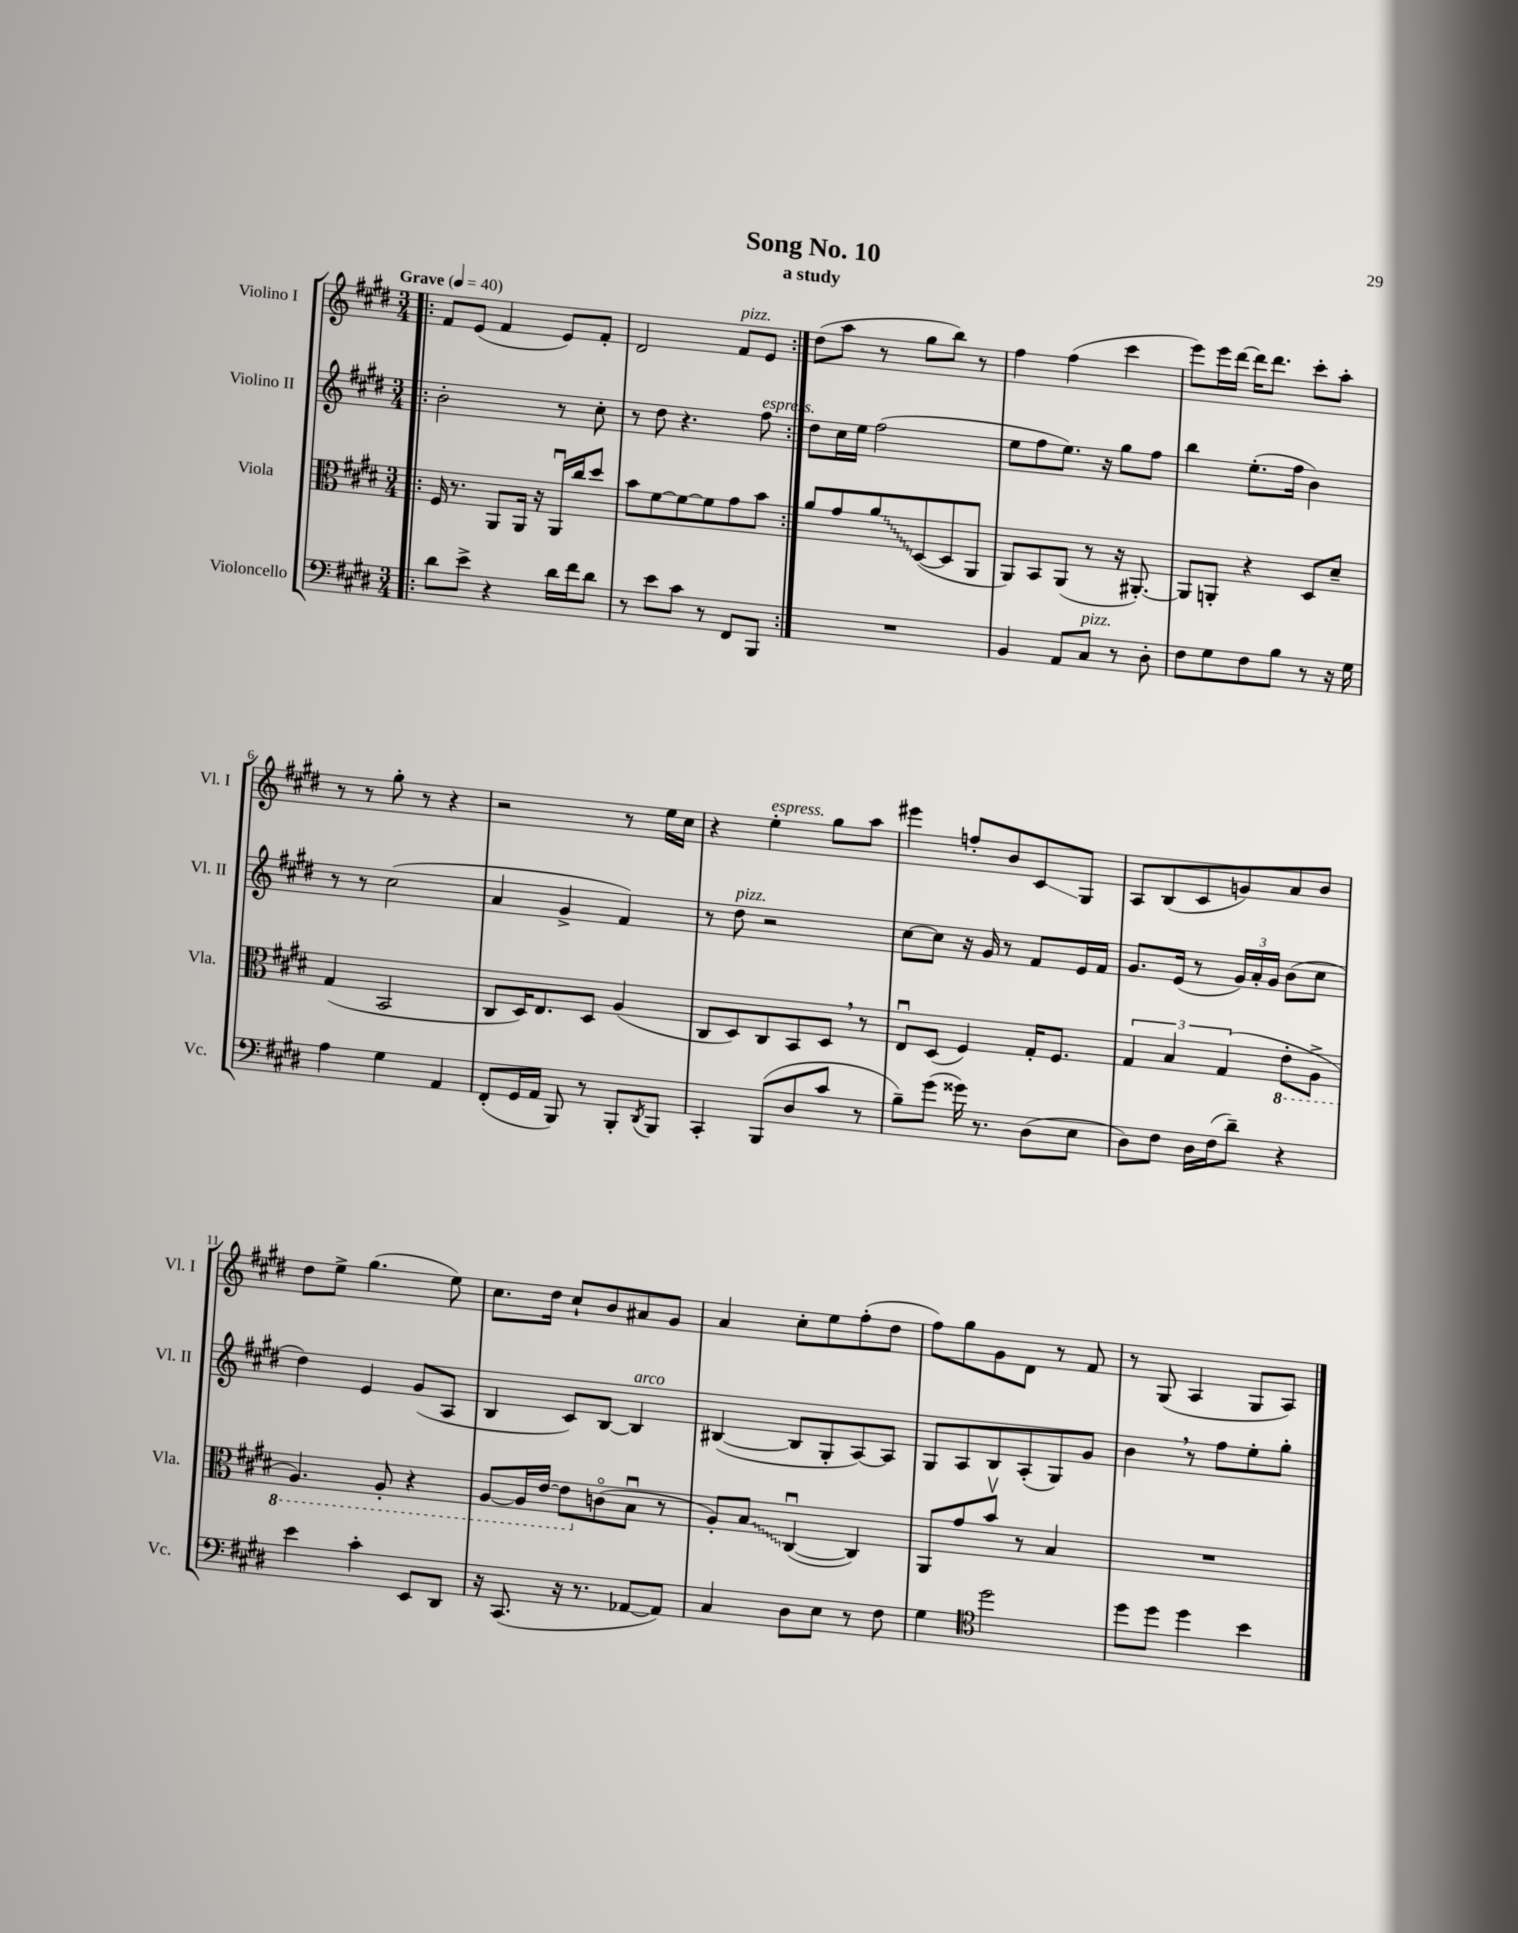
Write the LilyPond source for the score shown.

\header { title = "Song No. 10" subtitle = "a study" }
<<
\new StaffGroup <<
\new Staff = "s0" \with { instrumentName = "Violino I" shortInstrumentName = "Vl. I" } {
    \clef treble \key e \major \numericTimeSignature \time 3/4 \tempo "Grave" 4 = 40
    \repeat volta 2 { \bar ".|:" fis'8 e'8( fis'4 e'8) fis'8-. |
    dis'2 fis'8^\markup { \italic "pizz." } e'8 | }
    dis''8( a''8 r8 gis''8 b''8) r8 |
    fis''4 fis''4( cis'''4 |
    e'''8) e'''16 dis'''16~ dis'''16 dis'''8. cis'''8-. a''8-. |
    r8 r8 gis''8-. r8 r4 |
    r2 r8 e''16 cis''16 |
    r4 e''4-.^\markup { \italic "espress." } gis''8 a''8 |
    eis'''4 f''8-. b'8 cis'8\glissando gis8 |
    a8 b8( cis'8 g'8) a'8 b'8 |
    dis''8 e''8-> gis''4.( e''8) |
    cis''8. dis''16 cis''8-! b'8 ais'8 gis'8 |
    a'4 cis''8-. e''8 fis''8-.( dis''8 |
    fis''8) gis''8 gis'8 dis'8 r8 fis'8 |
    r8 gis8( a4 gis8 a8) \bar "|." |
}
\new Staff = "s1" \with { instrumentName = "Violino II" shortInstrumentName = "Vl. II" } {
    \clef treble \key e \major \numericTimeSignature \time 3/4
    \repeat volta 2 { \bar ".|:" b'2-. r8 cis''8-. |
    r8 dis''8 r4. fis''8^\markup { \italic "espress." } | }
    dis''8 cis''16 e''16 fis''2( |
    e''8 fis''8 e''8.) r16 gis''8 fis''8 |
    b''4 e''8.-.( fis''16 b'4) |
    r8 r8 cis''2( |
    a'4 gis'4-> fis'4) |
    r8 dis''8^\markup { \italic "pizz." } r2 |
    cis''8~ cis''8 r16 gis'16 r8 fis'8 e'16 fis'16 |
    gis'8. e'16( r8 \tuplet 3/2 { gis'16) a'16-. gis'16 } b'8( cis''8 |
    dis''4) e'4 gis'8( a8 |
    b4 cis'8) b8~ b4^\markup { \italic "arco" } |
    bis4~( bis8 gis8-. a8~) a8 |
    gis8 a8 b8 a8-.( gis8) gis'8 |
    b'4 \breathe r8 fis''8 e''8-. gis''8-. \bar "|." |
}
\new Staff = "s2" \with { instrumentName = "Viola" shortInstrumentName = "Vla." } {
    \clef alto \key e \major \numericTimeSignature \time 3/4
    \repeat volta 2 { \bar ".|:" fis16 r8. a,8 a,16 r16 a,16\downbow cis''16 dis''8 |
    b'8 fis'8~ fis'8~ fis'8 gis'8 b'8 | }
    a'8 gis'8 \once \override Glissando.style = #'zigzag a'8\glissando dis8~( dis8 a,8 |
    a,8) b,8 a,8( r8 r16 ais,8.~-.) |
    ais,8 a,8-. r4 dis8 dis'8-- |
    gis4( b,2 |
    cis8 dis16) e8. dis8 a4( |
    cis8 dis8) cis8 b,8 dis8 \breathe r8 |
    e8\downbow dis8( fis4) gis16-. fis8. |
    \tuplet 3/2 { gis4 b4 gis4( } \ottava #-1 e8-. a,8-> |
    a,4.) a,8-. r4 |
    a,8~ a,16 e16~ e8 \ottava #0 c'8\flageolet( b8\downbow r8 |
    a8-.) \once \override Glissando.style = #'zigzag b8\glissando cis4~\downbow( cis4) |
    a,8 gis'8 b'8\upbow r8 b4 |
    R2. \bar "|." |
}
\new Staff = "s3" \with { instrumentName = "Violoncello" shortInstrumentName = "Vc." } {
    \clef bass \key e \major \numericTimeSignature \time 3/4
    \repeat volta 2 { \bar ".|:" dis'8 e'8-> r4 dis'16 fis'16 dis'8 |
    r8 e'8 cis'8 r8 fis,8 b,,8 | }
    R2. |
    b,4 a,8 cis8^\markup { \italic "pizz." } r8 dis8-. |
    fis8 gis8 fis8 b8 r8 r16 gis16 |
    a4 gis4 a,4 |
    fis,8-.( gis,16 a,16 b,,8) r8 b,,8-. \acciaccatura { dis,8 } b,,8 |
    cis,4-. b,,8( dis8 cis'8 r8 |
    b8--) gis'8( gisis'16) r8. dis8( e8 |
    dis8) fis8 dis16 fis16( dis'8--) r4 |
    e'4 cis'4-. e,8 dis,8 |
    r16 cis,8.( r16 r8. aes,8~ aes,8) |
    cis4 dis8 e8 r8 fis8 |
    gis4 \clef tenor dis''2 |
    dis''8 dis''8 dis''4 b'4 \bar "|." |
}
>>
>>
